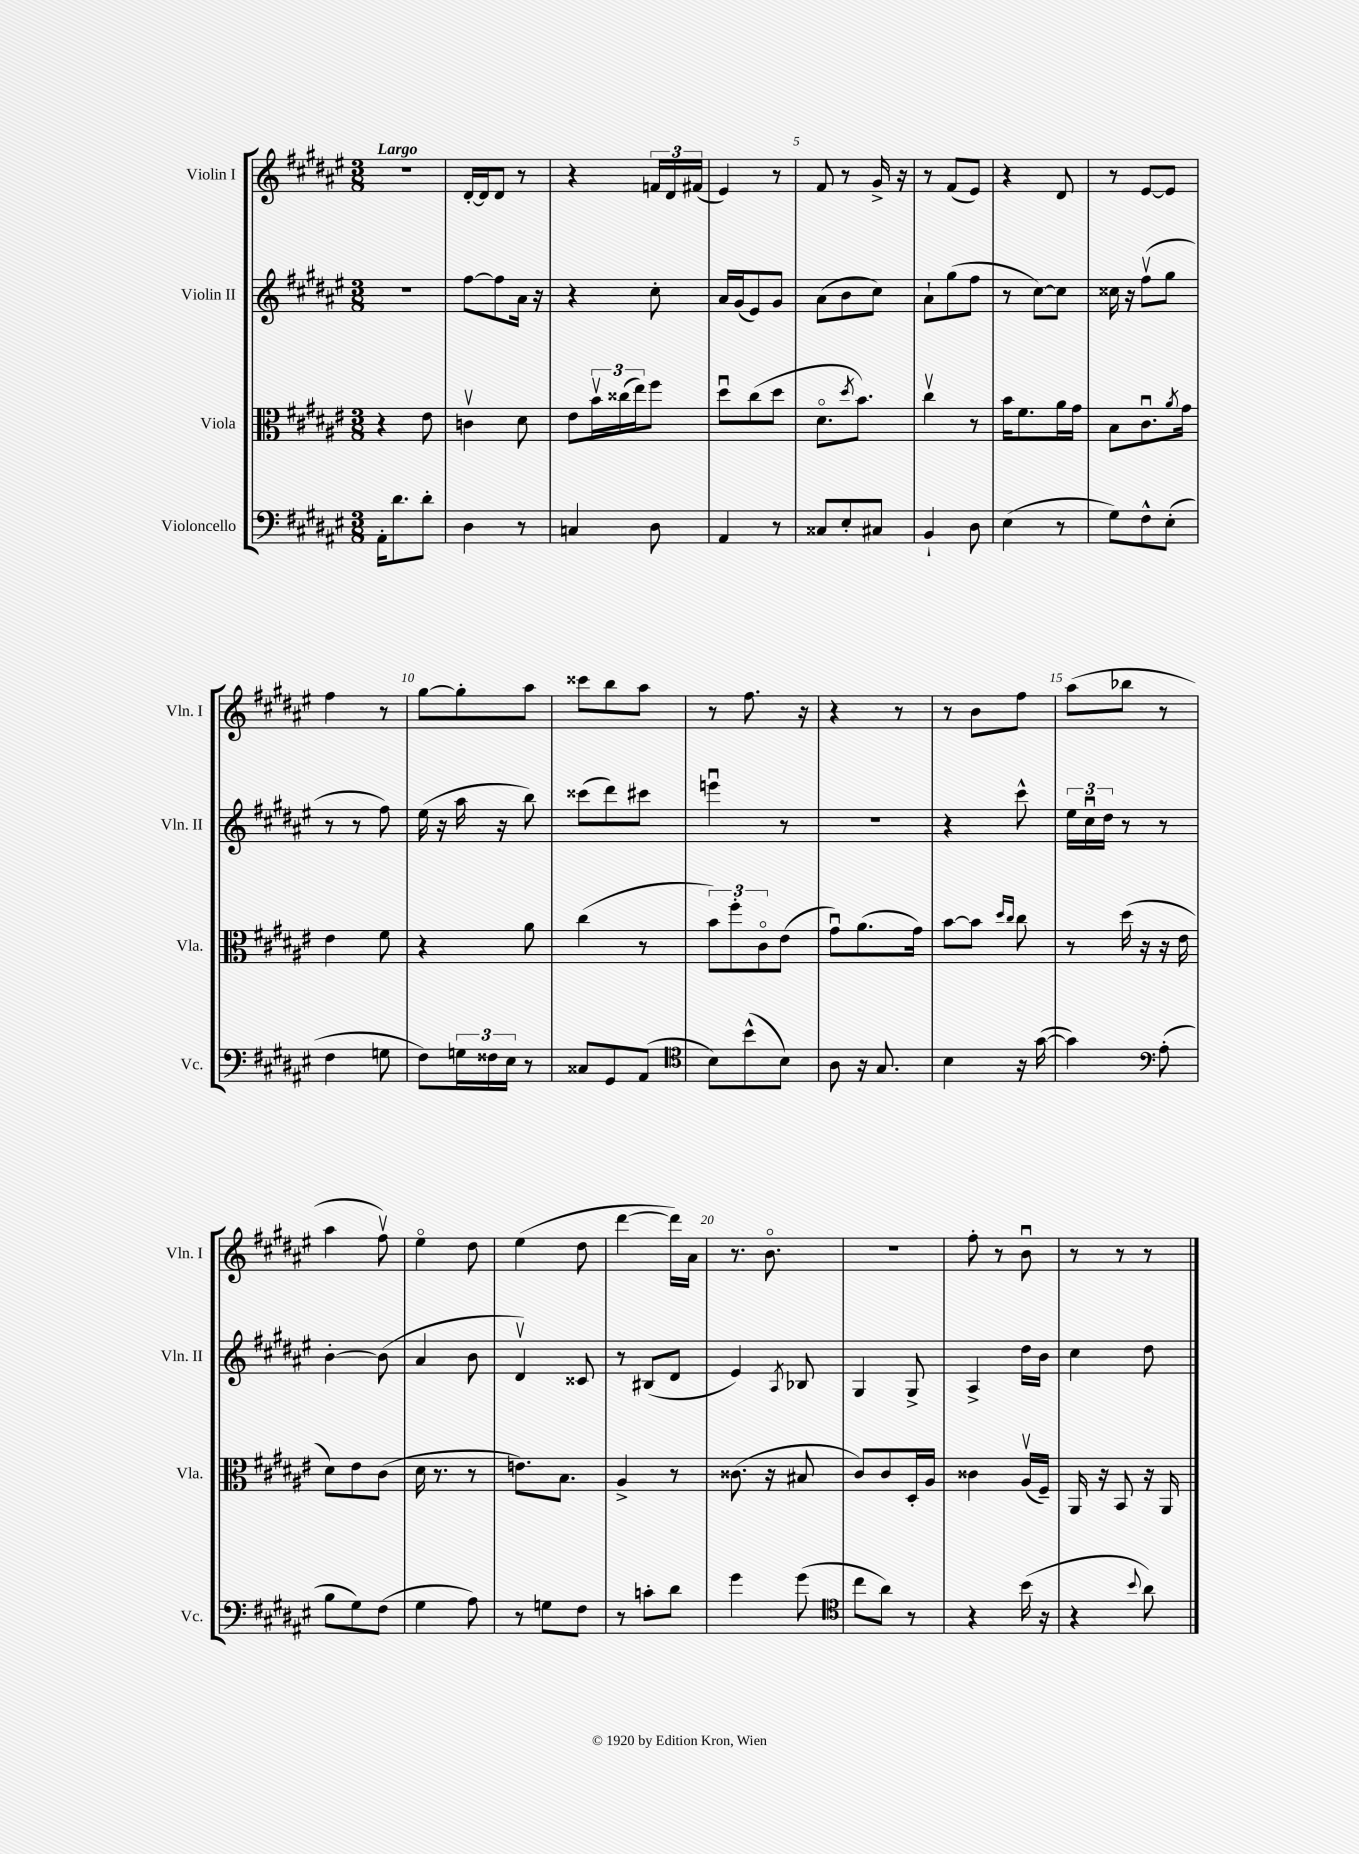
<<
\new StaffGroup <<
\new Staff = "s0" \with { instrumentName = "Violin I" shortInstrumentName = "Vln. I" } {
    \clef treble \key fis \major \numericTimeSignature \time 3/8 \tempo "Largo"
    R4. |
    dis'16~-. dis'16 dis'8 r8 |
    r4 \tuplet 3/2 { f'16 dis'16 fis'16( } |
    eis'4) r8 |
    fis'8 r8 gis'16-> r16 |
    r8 fis'8( eis'8) |
    r4 dis'8 |
    r8 eis'8~ eis'8 |
    fis''4 r8 |
    gis''8~ gis''8-. ais''8 |
    cisis'''8 b''8 ais''8 |
    r8 fis''8. r16 |
    r4 r8 |
    r8 b'8 fis''8 |
    ais''8( bes''8 r8 |
    ais''4 fis''8\upbow) |
    eis''4\flageolet dis''8 |
    eis''4( dis''8 |
    dis'''4~ dis'''16) ais'16 |
    r8. b'8.\flageolet |
    R4. |
    fis''8-. r8 b'8\downbow |
    r8 r8 r8 \bar "|." |
}
\new Staff = "s1" \with { instrumentName = "Violin II" shortInstrumentName = "Vln. II" } {
    \clef treble \key fis \major \numericTimeSignature \time 3/8
    R4. |
    fis''8~ fis''8 ais'16 r16 |
    r4 cis''8-. |
    ais'16 gis'16( eis'8) gis'8 |
    ais'8( b'8 cis''8) |
    ais'8-! gis''8( fis''8 |
    r8 cis''8~) cis''8 |
    cisis''16 r16 fis''8\upbow( gis''8 |
    r8 r8 fis''8) |
    eis''16( r16 ais''16 r16 b''8) |
    cisis'''8( dis'''8) cis'''8 |
    e'''4\downbow r8 |
    r4. |
    r4 cis'''8-^ |
    \tuplet 3/2 { eis''16 cis''16\downbow dis''16 } r8 r8 |
    b'4~-. b'8( |
    ais'4 b'8 |
    dis'4\upbow) cisis'8 |
    r8 bis8( dis'8 |
    eis'4) \acciaccatura { ais8 } bes8 |
    gis4 gis8-> |
    ais4-> dis''16 b'16 |
    cis''4 dis''8 \bar "|." |
}
\new Staff = "s2" \with { instrumentName = "Viola" shortInstrumentName = "Vla." } {
    \clef alto \key fis \major \numericTimeSignature \time 3/8
    r4 eis'8 |
    c'4\upbow dis'8 |
    eis'8 \tuplet 3/2 { b'16\upbow cisis''16( eis''16) } fis''8 |
    dis''8\downbow cis''8( dis''8 |
    dis'8.\flageolet \acciaccatura { dis''8 } b'8.) |
    cis''4\upbow r8 |
    b'16 fis'8. ais'16 gis'16 |
    b8 cis'8.\downbow \acciaccatura { ais'8 } gis'16 |
    eis'4 fis'8 |
    r4 ais'8 |
    cis''4( r8 |
    \tuplet 3/2 { b'8) fis''8-. cis'8\flageolet } eis'8( |
    gis'8\downbow) ais'8.( gis'16) |
    b'8~ b'8 \grace { dis''16 cis''16 } cis''8 |
    r8 dis''16( r16 r16 eis'16 |
    dis'8) eis'8 cis'8( |
    dis'16 r8. r8 |
    e'8.) b8. |
    ais4-> r8 |
    cisis'8.( r16 bis8 |
    cis'8) cis'8 dis16-. ais16 |
    cisis'4 ais16\upbow( fis16--) |
    ais,16 r16 b,8 r16 ais,16 \bar "|." |
}
\new Staff = "s3" \with { instrumentName = "Violoncello" shortInstrumentName = "Vc." } {
    \clef bass \key fis \major \numericTimeSignature \time 3/8
    ais,16-. dis'8. dis'8-. |
    dis4 r8 |
    c4 dis8 |
    ais,4 r8 |
    cisis8 eis8-. cis8 |
    b,4-! dis8 |
    eis4( r8 |
    gis8) fis8-^ eis8-.( |
    fis4 g8 |
    fis8) \tuplet 3/2 { g16 fisis16 eis16 } r8 |
    cisis8 gis,8 ais,8( |
    \clef tenor b8) b'8-^( b8) |
    ais8 r16 gis8. |
    b4 r16 gis'16~( |
    gis'4) \clef bass ais8-.( |
    b8 gis8) fis8( |
    gis4 ais8) |
    r8 g8 fis8 |
    r8 c'8-. dis'8 |
    gis'4 gis'8( |
    \clef tenor cis''8 ais'8) r8 |
    r4 b'16( r16 |
    r4 \appoggiatura { b'8 } ais'8) \bar "|." |
}
>>
>>
\layout { \context { \Score \override BarNumber.break-visibility = ##(#f #t #t) barNumberVisibility = #(every-nth-bar-number-visible 5) } }
